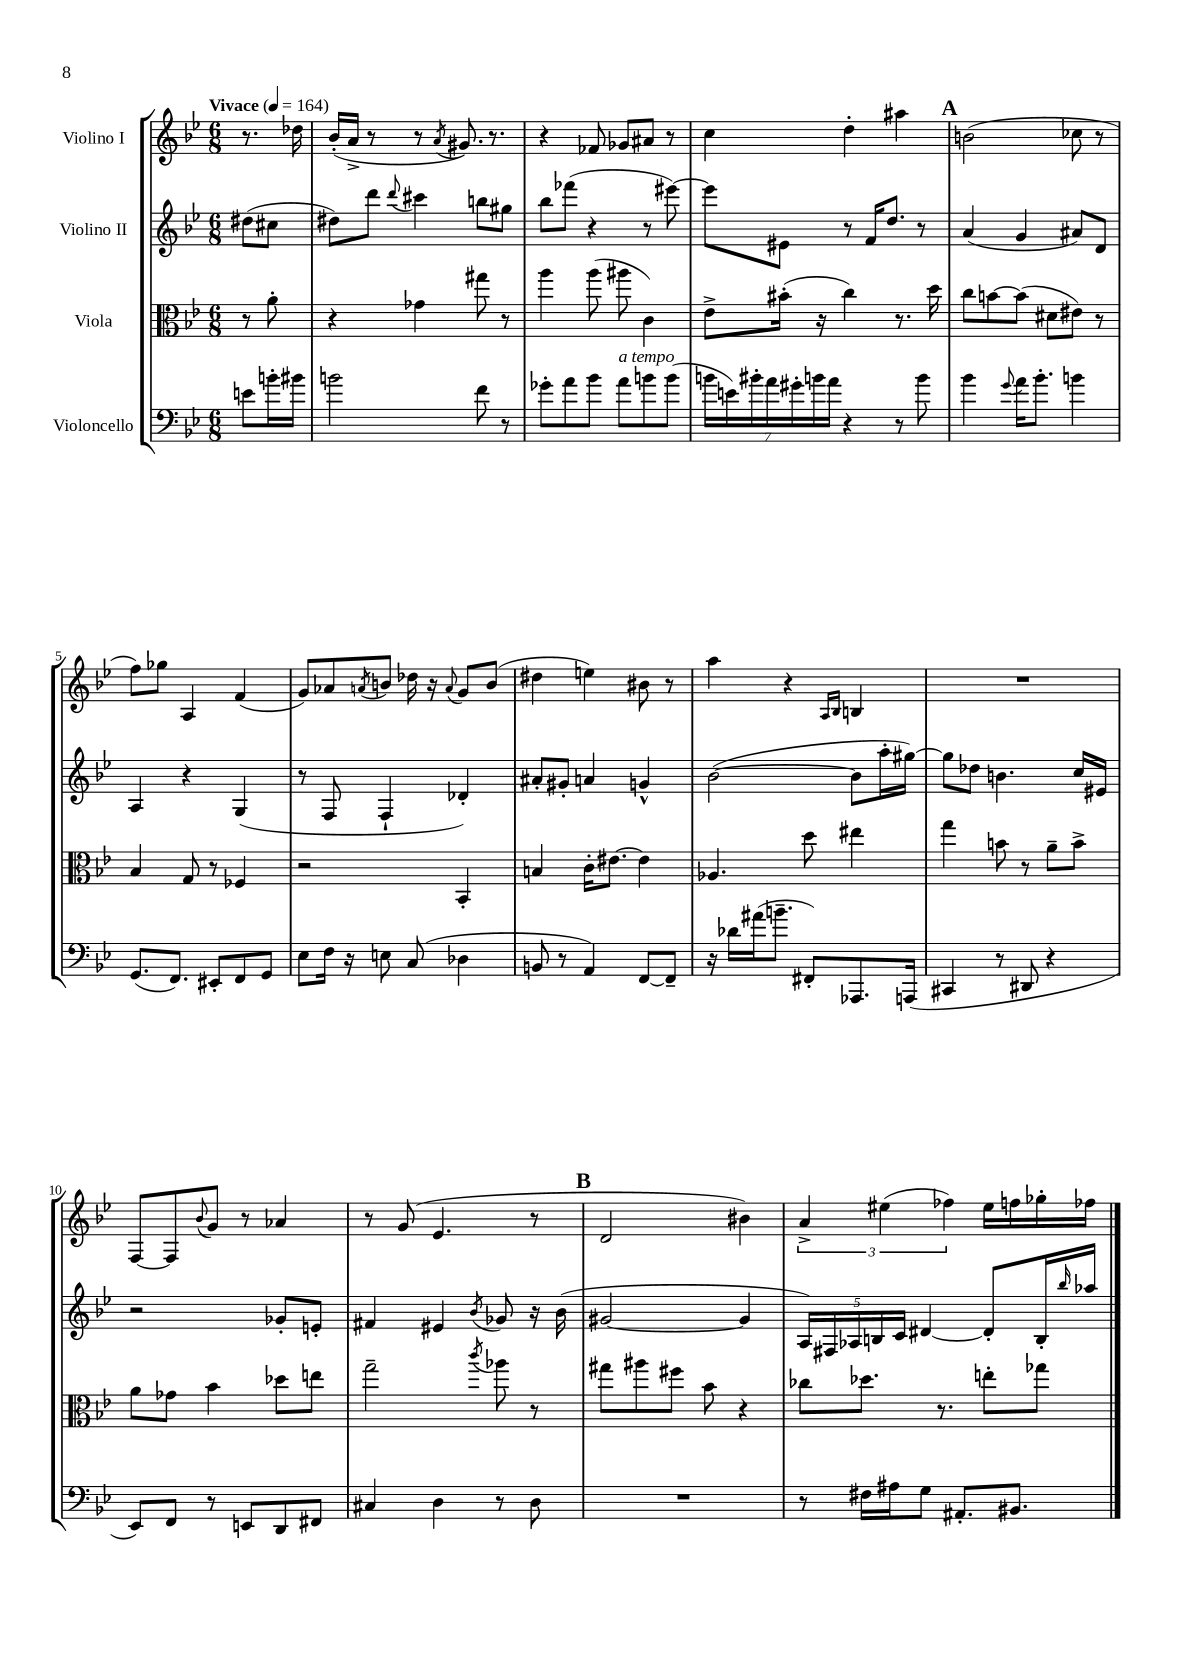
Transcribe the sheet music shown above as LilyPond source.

<<
\new StaffGroup <<
\new Staff = "s0" \with { instrumentName = "Violino I" } {
    \clef treble \key bes \major \numericTimeSignature \time 6/8 \partial 4 \tempo "Vivace" 4 = 164
    r8. des''16 |
    bes'16-.( a'16-> r8 r8 \acciaccatura { a'8 } gis'8.) r8. |
    r4 fes'8 ges'8 ais'8 r8 |
    c''4 d''4-. ais''4 |
    \mark \markup { \bold "A" } b'2( ces''8 r8 |
    f''8) ges''8 a4 f'4( |
    g'8) aes'8 \acciaccatura { a'8 } b'8 des''16 r16 \appoggiatura { a'8 } g'8 b'8( |
    dis''4 e''4) bis'8 r8 |
    a''4 r4 \grace { a16 bes16 } b4 |
    R2. |
    f8~ f8 \appoggiatura { bes'8 } g'8 r8 aes'4 |
    r8 g'8( ees'4. r8 |
    \mark \markup { \bold "B" } d'2 bis'4) |
    \tuplet 3/2 { a'4-> eis''4( fes''4) } eis''16 f''16 ges''16-. fes''16 \bar "|." |
}
\new Staff = "s1" \with { instrumentName = "Violino II" } {
    \clef treble \key bes \major \numericTimeSignature \time 6/8 \partial 4
    dis''8( cis''8 |
    dis''8) d'''8 \appoggiatura { d'''8 } cis'''4 b''8 gis''8 |
    bes''8 fes'''8( r4 r8 eis'''8~) |
    eis'''8 eis'8 r8 f'16 d''8. r8 |
    \mark \markup { \bold "A" } a'4( g'4 ais'8) d'8 |
    a4 r4 g4( |
    r8 f8 f4-! des'4-.) |
    ais'8-. gis'8-. a'4 g'4-^ |
    bes'2~( bes'8 a''16-. gis''16~) |
    gis''8 des''8 b'4. c''16 eis'16 |
    r2 ges'8-. e'8-. |
    fis'4 eis'4 \acciaccatura { bes'8 } ges'8 r16 bes'16( |
    \mark \markup { \bold "B" } gis'2~ gis'4 |
    \tuplet 5/4 { a16) fis16 aes16 b16 c'16 } dis'4~ dis'8-. b16-. \grace { bes''16 } aes''16 \bar "|." |
}
\new Staff = "s2" \with { instrumentName = "Viola" } {
    \clef alto \key bes \major \numericTimeSignature \time 6/8 \partial 4
    r8 a'8-. |
    r4 ges'4 gis''8 r8 |
    a''4 a''8( ais''8 c'4) |
    ees'8-> bis'16-.( r16 c''4) r8. d''16 |
    \mark \markup { \bold "A" } c''8 b'8~ b'8( dis'8 eis'8) r8 |
    bes4 g8 r8 fes4 |
    r2 bes,4-. |
    b4 c'16-. eis'8.~ eis'4 |
    aes4. d''8 eis''4 |
    g''4 b'8 r8 a'8-- b'8-> |
    a'8 ges'8 bes'4 des''8 e''8 |
    g''2-- \acciaccatura { c'''8 } aes''8 r8 |
    \mark \markup { \bold "B" } gis''8 ais''8 fis''8 bes'8 r4 |
    ces''8 des''8. r8. e''8-. ges''8 \bar "|." |
}
\new Staff = "s3" \with { instrumentName = "Violoncello" } {
    \clef bass \key bes \major \numericTimeSignature \time 6/8 \partial 4
    e'8 b'16-. bis'16 |
    b'2 f'8 r8 |
    ges'8-. a'8 bes'8 a'8^\markup { \italic "a tempo" } b'8 b'8( |
    \tuplet 7/4 { b'16 e'16) bis'16-. a'16 gis'16-. b'16 a'16 } r4 r8 b'8 |
    \mark \markup { \bold "A" } bes'4 \appoggiatura { g'8 } a'16 bes'8.-. b'4 |
    g,8.( f,8.) eis,8-. f,8 g,8 |
    ees8 f16 r16 e8 c8( des4 |
    b,8 r8 a,4) f,8~ f,8-- |
    r16 des'16 ais'16( b'8.-- fis,8-.) aes,,8. a,,16( |
    cis,4 r8 dis,8 r4 |
    ees,8) f,8 r8 e,8 d,8 fis,8 |
    cis4 d4 r8 d8 |
    \mark \markup { \bold "B" } R2. |
    r8 fis16 ais16 g8 ais,8.-. bis,8. \bar "|." |
}
>>
>>
